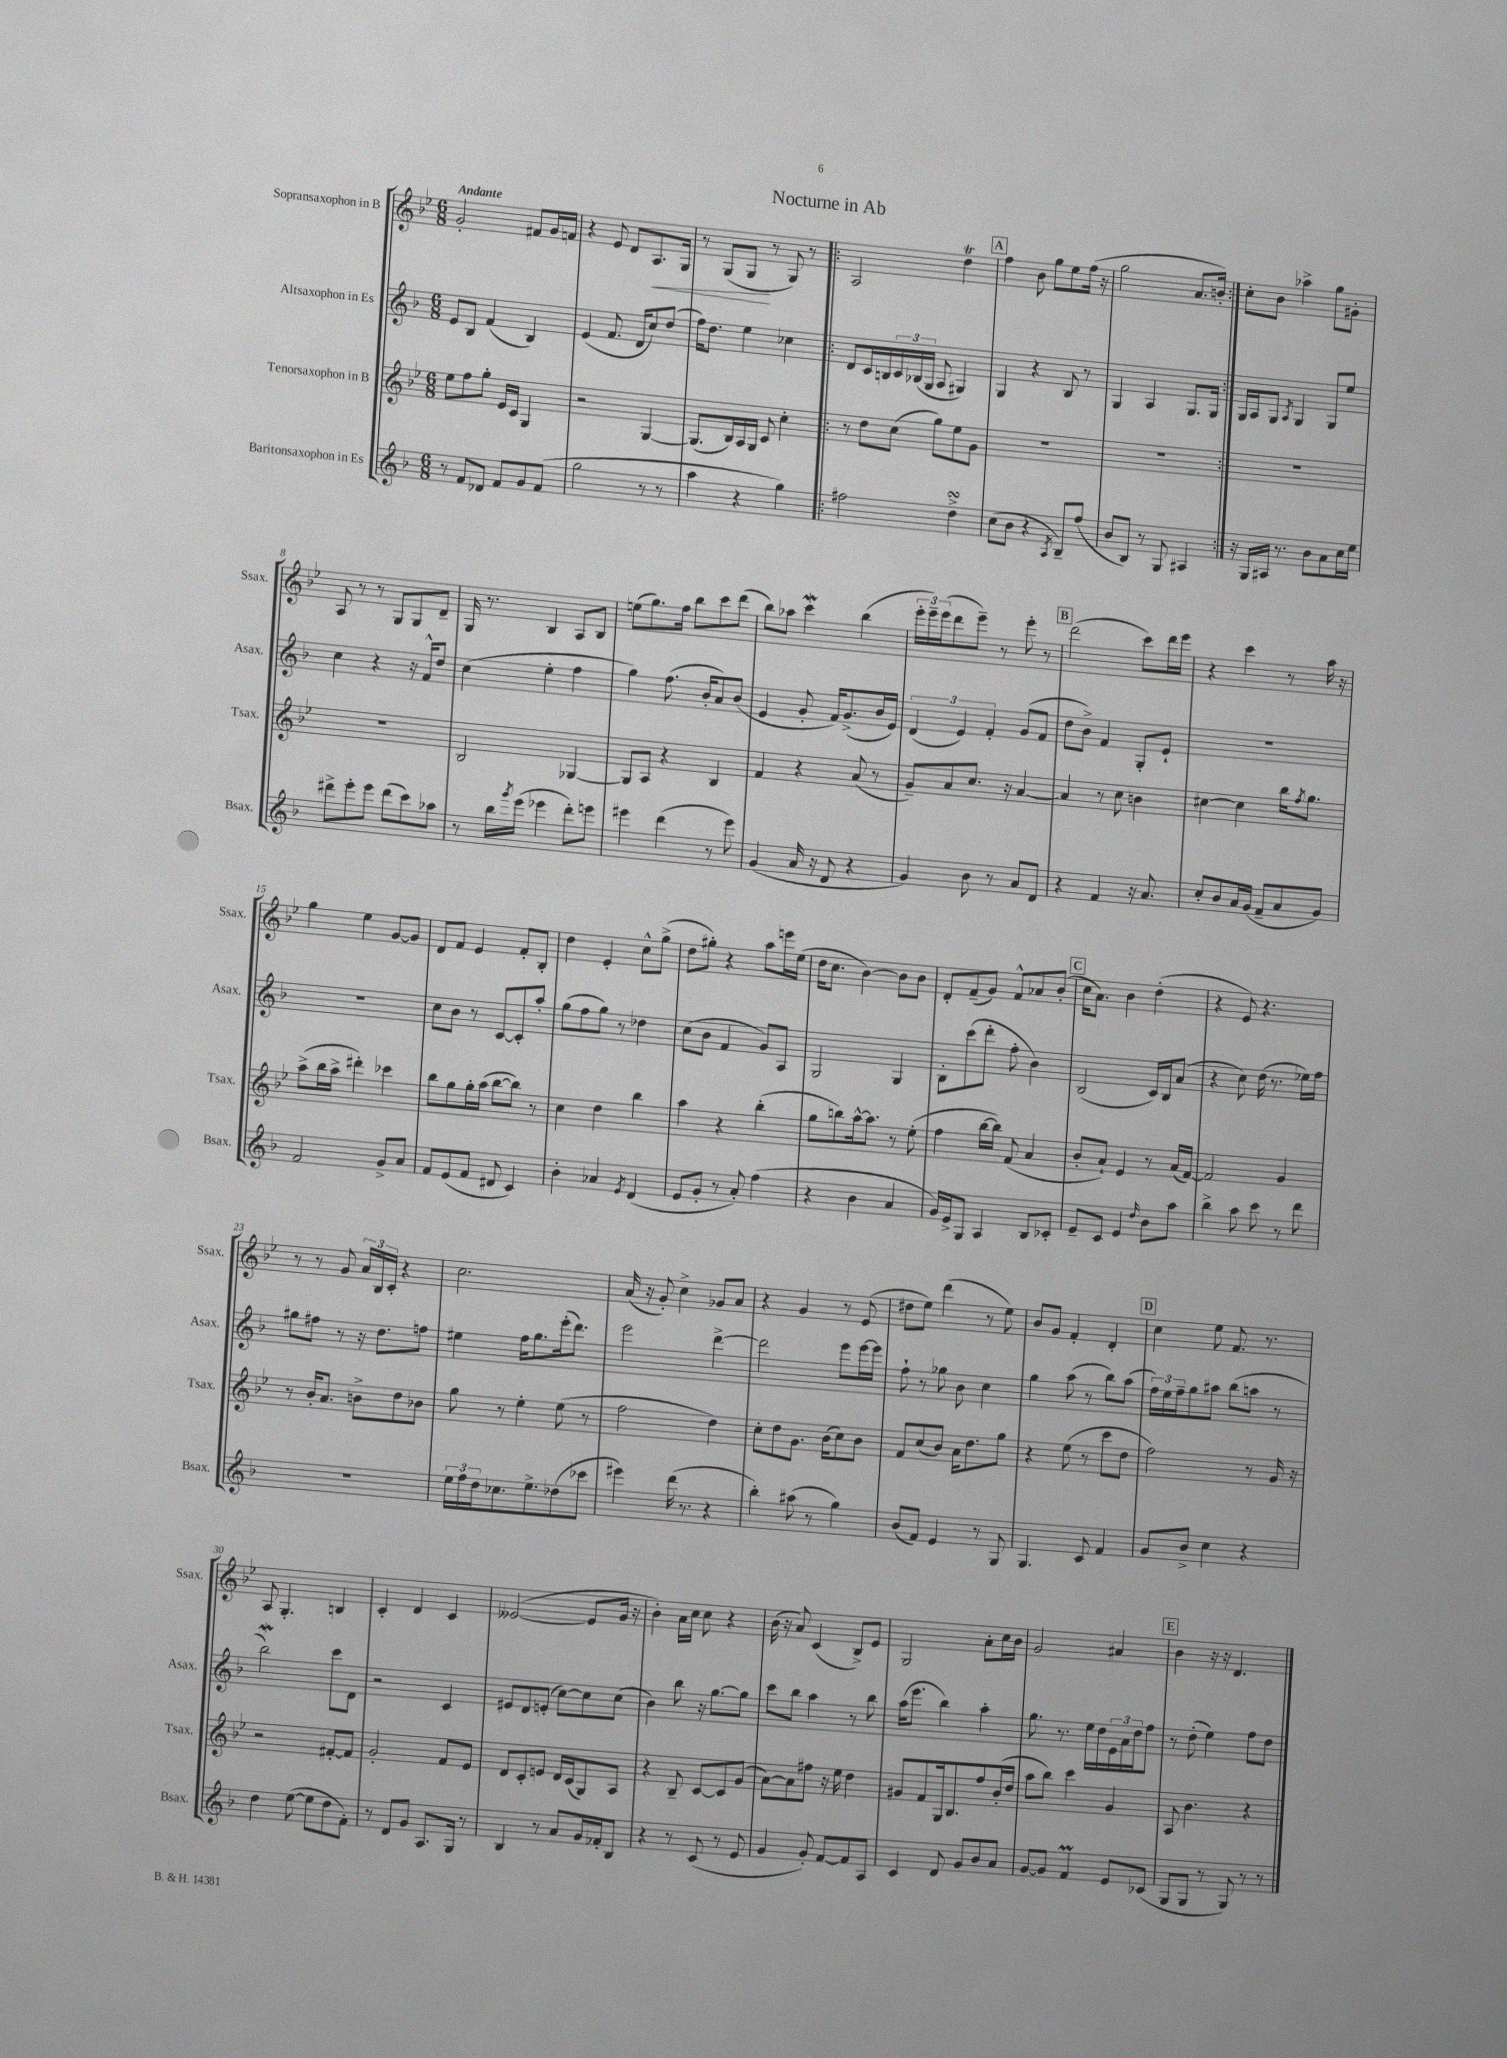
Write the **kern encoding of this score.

**kern	**kern	**kern	**kern
*staff4	*staff3	*staff2	*staff1
*clefG2	*clefG2	*clefG2	*clefG2
*k[b-]	*k[b-e-]	*k[b-]	*k[b-e-]
*M6/8	*M6/8	*M6/8	*M6/8
8r	8ee-\L	8e/L	2g'/
8f/L	8ff\	8B-/J	.
8d-/J	8gg'\J	(4f/	.
8f/L	16e-/LL	.	.
.	16c/JJ	.	.
8g/	4G/	4B-/)	8f#/L
(8f/J	.	.	16g/L
.	.	.	16f/JJ
=	=	=	=
2gg\	2r	(4e/	4r
.	.	8.f/	8e-/
.	.	.	8d/L
.	.	16d/LK	.
8r	[4G/	8cc/)	8.A/
8r	.	(8dd/J	.
.	.	.	16G/Jk
=	=	=	=
4aa\	(8.G/]L	16ff\LK)	8r
.	.	8.dd\J	.
.	.	.	(8G/L
.	16B-/L)	.	.
4r	16A/	4ee\	8G/J
.	16G/JJ	.	.
.	8c/	.	8r
4gg\)	4cc'\	4cc-\	8G/)
.	.	.	8r
=!|:	=!|:	=!|:	=!|:
2ff#\	8r	8d/L	2A/
.	8dd\L	16c/L	.
.	.	16B/	.
.	(8cc\J	24c/	.
.	.	(24B-/	.
.	.	24G/JJ	.
.	8gg\L)	8A/	.
4dd^\	8ee-\	4G#/)	4dd\
.	8g\J	.	.
=	=	=	=
(8cc\L	2.r	4G/	4ff\
8b-\J	.	.	.
4r	.	4r	8b-\
.	.	.	8gg\L
8qA/	.	.	.
8B-~/L)	.	8B-/	8ee-\
(8ff/J	.	8r	(16ff\Jk
.	.	.	16r
=	=	=	=
8b-/L	2.r	4G/	2gg\
8B-/J)	.	.	.
8r	.	4A/	.
8G/	.	.	.
4A#/	.	8.G/L	8.a/L
.	.	16G/Jk	16b'/Jk)
=:|!	=:|!	=:|!	=:|!
16r	2.r	16G/LL	8cc'\L
16G/LL	.	16A/J	.
16A#/JJ	.	8G/J	8b-\J
8.r	.	.	.
.	.	8qA/	.
.	.	4G/	4aa-^\
8b-\L	.	.	.
8a\	.	8G/L	8gg\L
16cc\L	.	8ee/J	8g#'\J
16ee\JJ	.	.	.
=	=	=	=
8ddd#^\L	2.r	4cc\	8A/
8eee'\	.	.	8r
8eee\J	.	4r	8r
(8ddd#\L	.	.	8G/L
8ccc\)	.	16r	8G/
.	.	16f^^/LK	.
8aa-\J	.	8dd/J	8d~/J
=	=	=	=
8r	2B-/	(4cc\	16G/
.	.	.	8.r
16bb-\LL	.	.	.
8qggg/	.	.	.
(16eee\JJ	.	.	.
4eee-\	.	4ee'\	4B-/
8ddd'\L)	[4G-/	4ff\	8A/L
8eee\J	.	.	8B-/J
=	=	=	=
4eee#\	8G-/]L	4gg\)	(8ee\L
.	8A/J	.	8.gg\)
(4ddd\	4r	(8.ff\	.
.	.	.	16ff\Jk
.	.	.	8bb-\L
.	.	16b-'/LK	.
8r	4B-/	8a/)	8ccc\
8eee#\)	.	(8b-/J	(8ddd\J
=	=	=	=
(4g/	4f/	4e/	8bb-\L)
.	.	.	8aa-\J
16a/	4r	8g'/	4ccc\
16r	.	.	.
8d/	.	16f/LK)	.
.	.	(8.g^/	.
4r	(8a/	.	(4bb-\
.	8r	16b-/L	.
.	.	16e/JJ)	.
=	=	=	=
4g/)	8g~/L)	(6d/	24eee-'\LL
.	.	.	24eee-~\)
.	.	.	(24eee-\J
.	8a/	.	8ddd\
.	.	6e/)	.
8b-\	8.cc/J	.	8eee-~\J)
.	.	6f'/	.
8r	.	.	8r
.	16r	.	.
8a/L	[4a/	(8g/L	8eee-'\
8d/J	.	8f/J	8r
=	=	=	=
4r	4a/]	8dd\L	(2ddd\
.	.	8b-^\J)	.
4f/	8r	4f/	.
.	8cc\	.	.
16r	4b\	8G'/L	8ccc\L)
8.a/	.	.	.
.	.	8e`/J	16ddd\L
.	.	.	16eee-\JJ
=	=	=	=
8cc'/L	[4cc#\	2.r	4r
8b-/	.	.	.
16a/L	4cc#\]	.	4ccc\
(16g/JJ	.	.	.
8f~/L	.	.	.
8a/	16bb-\LK	.	8r
.	8qff/	.	.
.	8.gg\J	.	.
8g/J)	.	.	16aa\
.	.	.	16r
=	=	=	=
2f/	(8aa^\L	2.r	4gg\
.	16bb-\L	.	.
.	16aa^\JJ	.	.
.	4ddd#'\)	.	4ee-\
8g^/L	4ccc-\	.	[8g/L
8a/J	.	.	8g/]J
=	=	=	=
8f/L	8bb-\L	8cc\L	8d/L
(8e/	8gg\	8b-\J	8f/J
8f/J	16gg'\L	8r	4e-/
.	(16aa\JJ	.	.
8d#/	[8bb-\L	[8c/L	.
4c/)	8bb-\]J)	8c'/]	8f'/L
.	8r	8aa'/J	8B-'/J
=	=	=	=
4b-'\	4cc\	(8gg\L	4dd\
.	.	8ff\	.
4a-/	4dd\	8gg\J)	4e-'/
.	.	8r	.
8qe/	.	.	.
(4d/	4bb-\	4dd-\	8cc^^\L
.	.	.	(8gg^\J
=	=	=	=
8e/L	4aa\	(8cc\L	8dd\L
8g'/J	.	8b-\J	8gg#'\J)
8r	4r	4f/	4r
8a'/)	.	.	.
(4ff\	(4bb-'\	8g/L)	8aa\L
.	.	8A/J	16eee\L
.	.	.	(16ee-\JJ
=	=	=	=
4r	8gg\L	2G/	16dd\LK
.	.	.	8.cc\J
.	8bb\)	.	.
4b-\	[16aa^^\k	.	[4b-\)
.	8.aa\]J	.	.
4a/	8r	4G/	8b-\]L
.	(8ee-'\	.	8b-\J
=	=	=	=
16g/LL)	4ff\	8B-'\L	8d'/L
16e^/J	.	.	.
8G/J	.	(8ccc\	(8f~/
4A/	[16bb-\LL	8ddd'\J	8g/J)
.	16bb-\]JJ)	.	.
.	(8f/	8ff'\	8f^^/L
8B-/L	4a/	4b-\)	8a-/
8c-'/J	.	.	(8b-'/J
=	=	=	=
8e~/L	8b-'/L	(2B-/	16cc\LK
.	.	.	8.a\J)
8c/J	8a`/J)	.	.
4e/	4e-/	.	4b-\
16qqdd/	.	.	.
8b-\L	8r	16c/LL)	(4dd'\
.	.	16B-/J	.
8aa\J	(16a/LL	(8a/J	.
.	[16f/JJ)	.	.
=	=	=	=
4bb-^\	2f/]	4r	4r
8aa\	.	8cc\)	8e-/)
8ccc\	.	(16dd\	4.r
.	.	8.r	.
8r	4g/	.	.
8ddd\	.	16ee-\LL)	.
.	.	16ff\JJ	.
=	=	=	=
2.r	8r	8gg#\L	8r
.	16b-'/LK	8ff#\J	8r
.	8.a/J	.	.
.	.	8r	8g/
.	8b^\L	16r	24a/LL
.	.	.	24B-/
.	.	8.dd\L	.
.	.	.	24c'/JJ
.	8dd\	.	4r
.	8b-\J	8ff\J	.
=	=	=	=
24ee\LL	8gg\	4ee#\	2.cc\
24ff\	.	.	.
24dd\J	.	.	.
8.cc-\	8r	.	.
.	4ee-'\	16ff\LK	.
8.ee^\	.	8.gg\	.
(8dd-\	(8ee-\	(16eee'\k	.
.	.	8.ddd\J)	.
8ccc-\J	8r	.	.
=	=	=	=
4eee#\)	2ff\	2eee\	(16a/
.	.	.	16r
.	.	.	8g'/)
(16ddd\	.	.	4cc^\
8.r	.	.	.
4r	4dd\)	[4ddd^\	8g-/L
.	.	.	8a/J
=	=	=	=
4bb-'\)	8cc'\L	2ddd\]	4r
.	8dd\	.	.
(8aa#\	8.g\J	.	4g/
8r	.	.	.
.	(16b-\LK	.	.
4gg\)	8cc\)	8eee\L	8r
.	8b-\J	[16eee\L	(8e-/
.	.	16eee\]JJ	.
=	=	=	=
(8b-/L	8f/L	8ff`\	8dd#\L
8f/J)	(8cc/	8r	8ee-\J)
4e/	8b-/J)	8gg-\	(4ddd\
.	16a\LK	8b-\	.
.	8.dd\	.	.
8r	.	4cc\	8r
8G/	8gg\J	.	8ee-\)
=	=	=	=
4.G/	4r	4gg\	8b-/L
.	.	.	8g/J
.	(8ee-\	(8aa\	4f'/
8c/	8r	8r	.
4f/	8ccc\L	8bb-\L)	4d'/
.	8dd\J	(8aa\J	.
=	=	=	=
8g/L	2ff\)	24ff\LL)	4cc\
.	.	24ee\	.
.	.	24ff~\J	.
8b-^/J	.	8gg\	.
4cc\	.	8aa#\J	8ee-\
.	.	(8bb-\L	8.f/
4r	8r	8aa\J	.
.	.	.	8.r
.	16g/	8r	.
.	16r	.	.
=	=	=	=
4dd\	2r	2bb-\)	8A/
.	.	.	4.G'/
([8ee\	.	.	.
8ee\]L	.	.	.
8dd\	[8f#'/L	8ccc\L	4B/
8f'\J)	8f#/]J	8d\J	.
=	=	=	=
8r	2g'/	2r	4c'/
8d/L	.	.	.
8g/J	.	.	4d/
8.A/L	.	.	.
.	8f/L	4c/	4c/
16G/Jk	.	.	.
8r	8e-/J	.	.
=	=	=	=
4B-/	8d/L	8e#/L	([2e--/
.	8c'/	8d/	.
8r	8e/J	(8e'/J	.
8a/L	16d/LL	[8cc\L)	.
.	(16c/J	.	.
16g/L	8G/)	8cc\]	8e--/]L
16f-'/J	.	.	.
8B-/J	8A/J	(8cc\J	16g/Jk
.	.	.	16r
=	=	=	=
4r	4r	4b-\)	4b-'\)
8r	8B-~/	8bb-\	16a\LL
.	.	.	16cc\JJ
(8c/	[8c/L	16r	8cc\
.	.	[8.gg\L	.
8r	8c/]	.	4r
8e/	(8g/J	8gg\]J	.
=	=	=	=
4g/	[8a\L)	8ccc\L	(16b-\
.	.	.	16r
.	8a\]	8bb-\J	8a/)
8g'/)	8ff#\J	4aa\	(4c/
[8f/L	16r	.	.
.	16ee-\	.	.
8f/]	4dd\	8r	8B-^/L)
8A/J	.	8bb-\	8e-/J
=	=	=	=
4c/	8g#/L	(16aa\LK	2G/
.	.	8.eee\J	.
.	8f/	.	.
8d/	16G/k	4bb-\)	.
.	8.B-/	.	.
8g/L	.	.	.
8b-/	8ff/	4aa'\	8a'\L
8a/J	(16b-'/L	.	16cc\L
.	16dd/JJ	.	16b-\JJ
=	=	=	=
[8g/L	8aa\L	8.gg\	2g/
8g/]J	8bb-\J)	.	.
.	.	8.r	.
4f/	4ccc\	.	.
.	.	16ee\LL	.
.	.	16dd\	.
8e/L	4g/	24e\	4a#/
.	.	24a\	.
.	.	24dd\J	.
(8c-/J	.	8ff\J	.
=	=	=	=
8G/L	8A/	8r	4b-\
8G/J	4.b-\	(8dd'\	.
8r	.	4ee\)	16r
.	.	.	16r
8G/)	.	.	4.d/
8r	4r	8ff\L	.
8r	.	8dd\J	.
==	==	==	==
*-	*-	*-	*-
